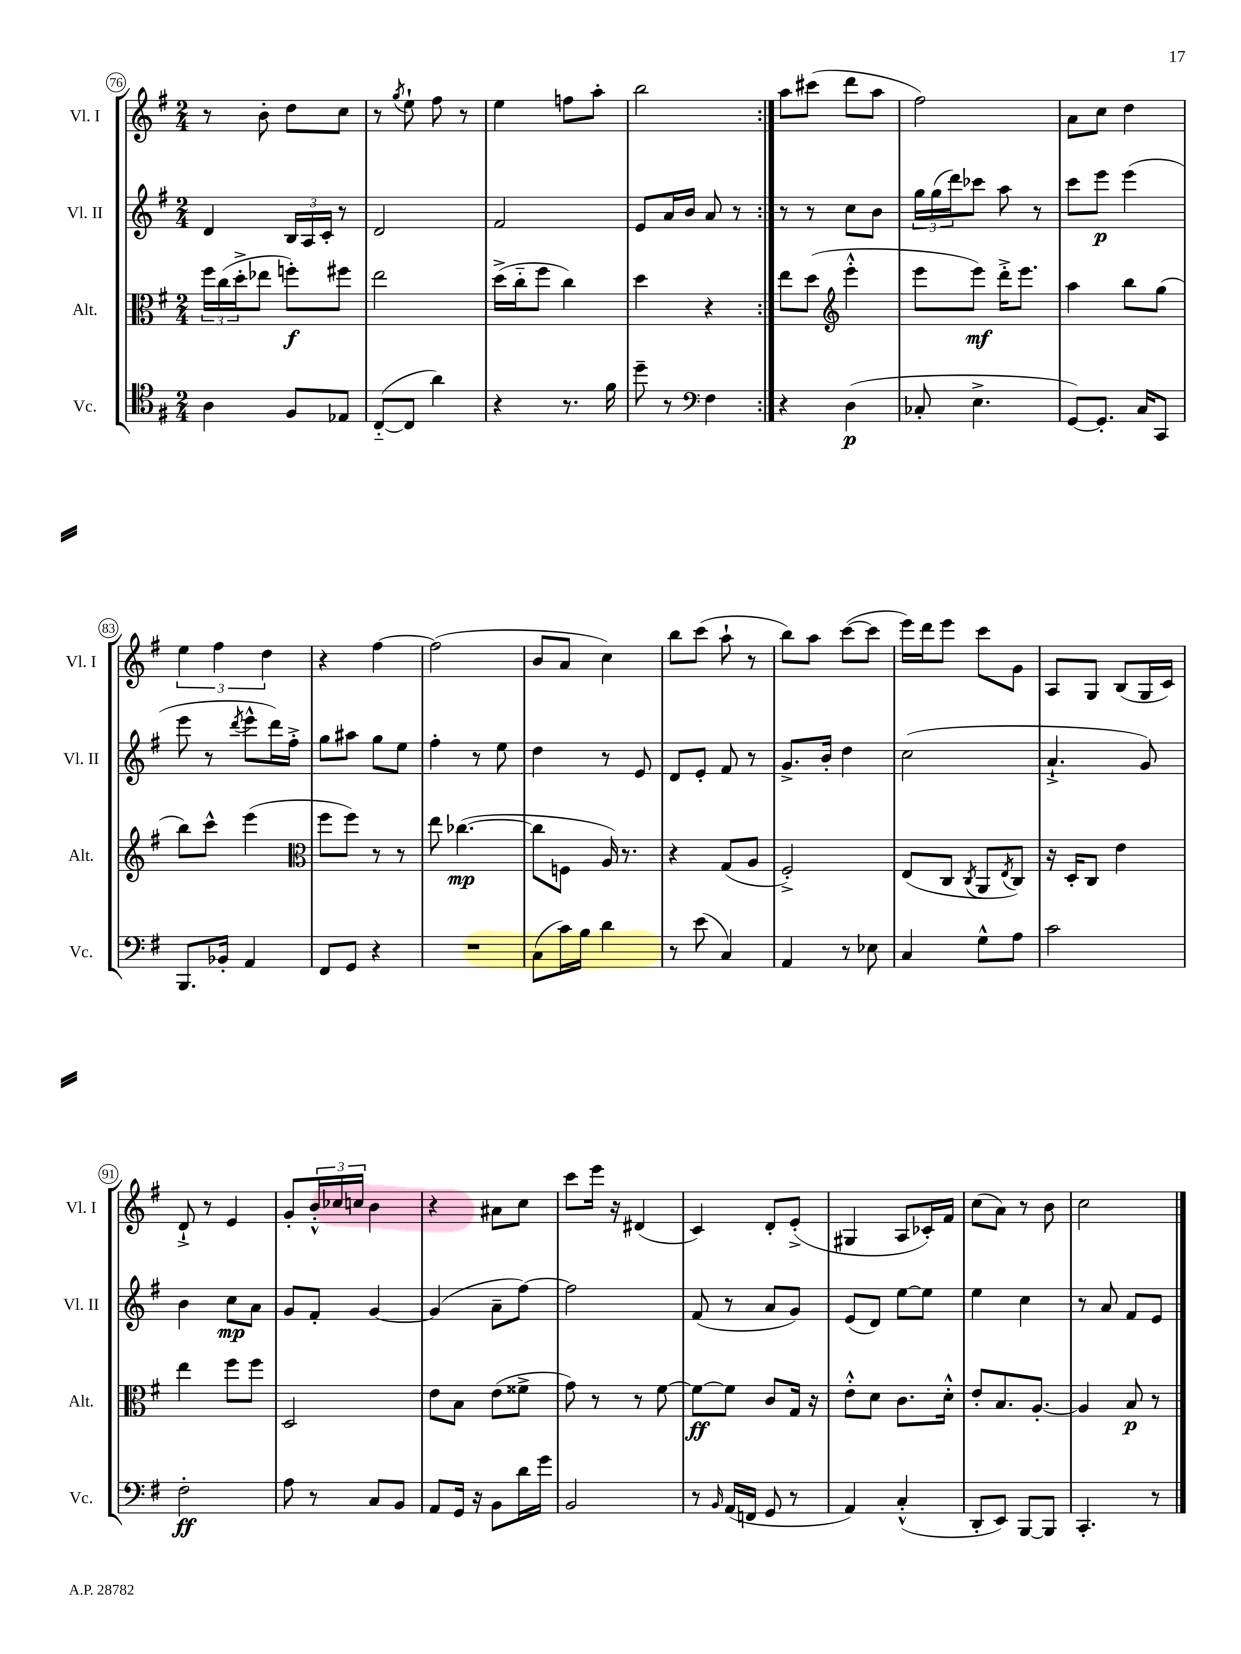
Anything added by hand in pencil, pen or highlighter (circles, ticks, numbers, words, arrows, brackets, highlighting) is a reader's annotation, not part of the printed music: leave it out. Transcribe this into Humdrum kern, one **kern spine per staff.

**kern	**kern	**kern	**kern
*staff4	*staff3	*staff2	*staff1
*clefC4	*clefC3	*clefG2	*clefG2
*k[f#]	*k[f#]	*k[f#]	*k[f#]
*M2/4	*M2/4	*M2/4	*M2/4
4A	24ff#	4d	8r
.	(24cc	.	.
.	24dd'^	.	.
.	8ee-	.	8b'
8F#	8ff')	24B	8dd
.	.	24A	.
.	.	24c'	.
8E-	8ff#	8r	8cc
=	=	=	=
([8C'~	2ee	2d	8r
.	.	.	8qgg
8C]	.	.	8ee`
4a)	.	.	8ff#
.	.	.	8r
=	=	=	=
4r	(16dd^	2f#	4ee
.	16cc'~	.	.
.	8ff#	.	.
8.r	4cc)	.	8ff
.	.	.	8aa'
16f#	.	.	.
=	=	=	=
8dd~	4dd	8e	2bb
8r	.	16a	.
.	.	16b	.
*clefF4	*	*	*
4F#	4r	8a	.
.	.	8r	.
=:|!	=:|!	=:|!	=:|!
4r	8ee	8r	8aa
.	(8dd	8r	(8ccc#
*	*clefG2	*	*
(4D	4eee'^^	8cc	8ddd
.	.	8b	8aa
=	=	=	=
8C-'	8eee	24gg	2ff#)
.	.	(24gg	.
.	.	24ddd)	.
4.E^	8eee)	8ccc-	.
.	16ddd'^	8aa	.
.	8.eee	.	.
.	.	8r	.
=	=	=	=
[8GG)	4aa	8ccc	8a
8.GG']	.	8eee	8cc
.	8bb	(4eee	4dd
16C	.	.	.
8CC	(8gg	.	.
=	=	=	=
8.BBB	8bb)	8eee	6ee
.	8ccc^^	8r	.
.	.	.	6ff#
16BB-'	.	.	.
.	.	8qddd	.
4AA	(4eee	8eee^^	.
.	.	.	6dd
.	.	16ddd)	.
.	.	16ff#'^	.
=	=	=	=
*	*clefC3	*	*
8FF#	8ff#	8gg	4r
8GG	8ff#)	8aa#	.
4r	8r	8gg	[4ff#
.	8r	8ee	.
=	=	=	=
2r	8ee	4ff#'	(2ff#]
.	([4.cc-	.	.
.	.	8r	.
.	.	8ee	.
=	=	=	=
(8C	8cc-]	4dd	8b
16c)	8F	.	8a
16B	.	.	.
4d	16A)	8r	4cc)
.	8.r	.	.
.	.	8e	.
=	=	=	=
8r	4r	8d	8bb
(8e	.	8e'	(8ccc
4C)	(8G	8f#	8aa`
.	8A	8r	8r
=	=	=	=
4AA	2F#'^)	8.g^	8bb)
.	.	.	8aa
.	.	16b'	.
8r	.	4dd	([8ccc
8E-	.	.	8ccc]
=	=	=	=
4C	(8E	(2cc	16eee)
.	.	.	16ddd
.	8C	.	8eee
.	8qC	.	.
8G^^	8AA	.	8ccc
.	8qE	.	.
8A	8C)	.	8g
=	=	=	=
2c	16r	4.a`^	8A
.	16D'	.	.
.	8C	.	8G
.	4e	.	(8B
.	.	8g)	16G
.	.	.	16c)
=	=	=	=
2F#'	4ee	4b	8d`^
.	.	.	8r
.	8ff#	8cc	4e
.	8ff#	8a	.
=	=	=	=
8A	2D	8g	8g'
8r	.	8f#'	24b'^^
.	.	.	24cc-
.	.	.	24cc
8C	.	[4g	4b
8BB	.	.	.
=	=	=	=
8AA	8e	(4g]	4r
16GG	8B	.	.
16r	.	.	.
8BB	(8e	8a~	8a#
16d	8f##^	[8ff#)	8cc
16g	.	.	.
=	=	=	=
2BB	8g)	2ff#]	8ccc
.	8r	.	16eee
.	.	.	16r
.	8r	.	(4d#
.	[8f#	.	.
=	=	=	=
8r	8f#_	(8f#	4c)
16qqBB	.	.	.
(16AA	8f#]	8r	.
16FF	.	.	.
8GG	8c	8a	8d'
8r	16G	8g)	(8e'^
.	16r	.	.
=	=	=	=
4AA)	8e'^^	(8e	4G#
.	8d	8d)	.
(4C'^^	8.c	[8ee	8A
.	.	8ee]	16c-')
.	16d'^^	.	16f#
=	=	=	=
8DD'	8e'	4ee	(8cc
8EE)	8.B	.	8a)
[8BBB	.	4cc	8r
.	[8.A'	.	.
8BBB]	.	.	8b
=	=	=	=
4.CC'	4A]	8r	2cc
.	.	8a	.
.	8B	8f#	.
8r	8r	8e	.
==	==	==	==
*-	*-	*-	*-
